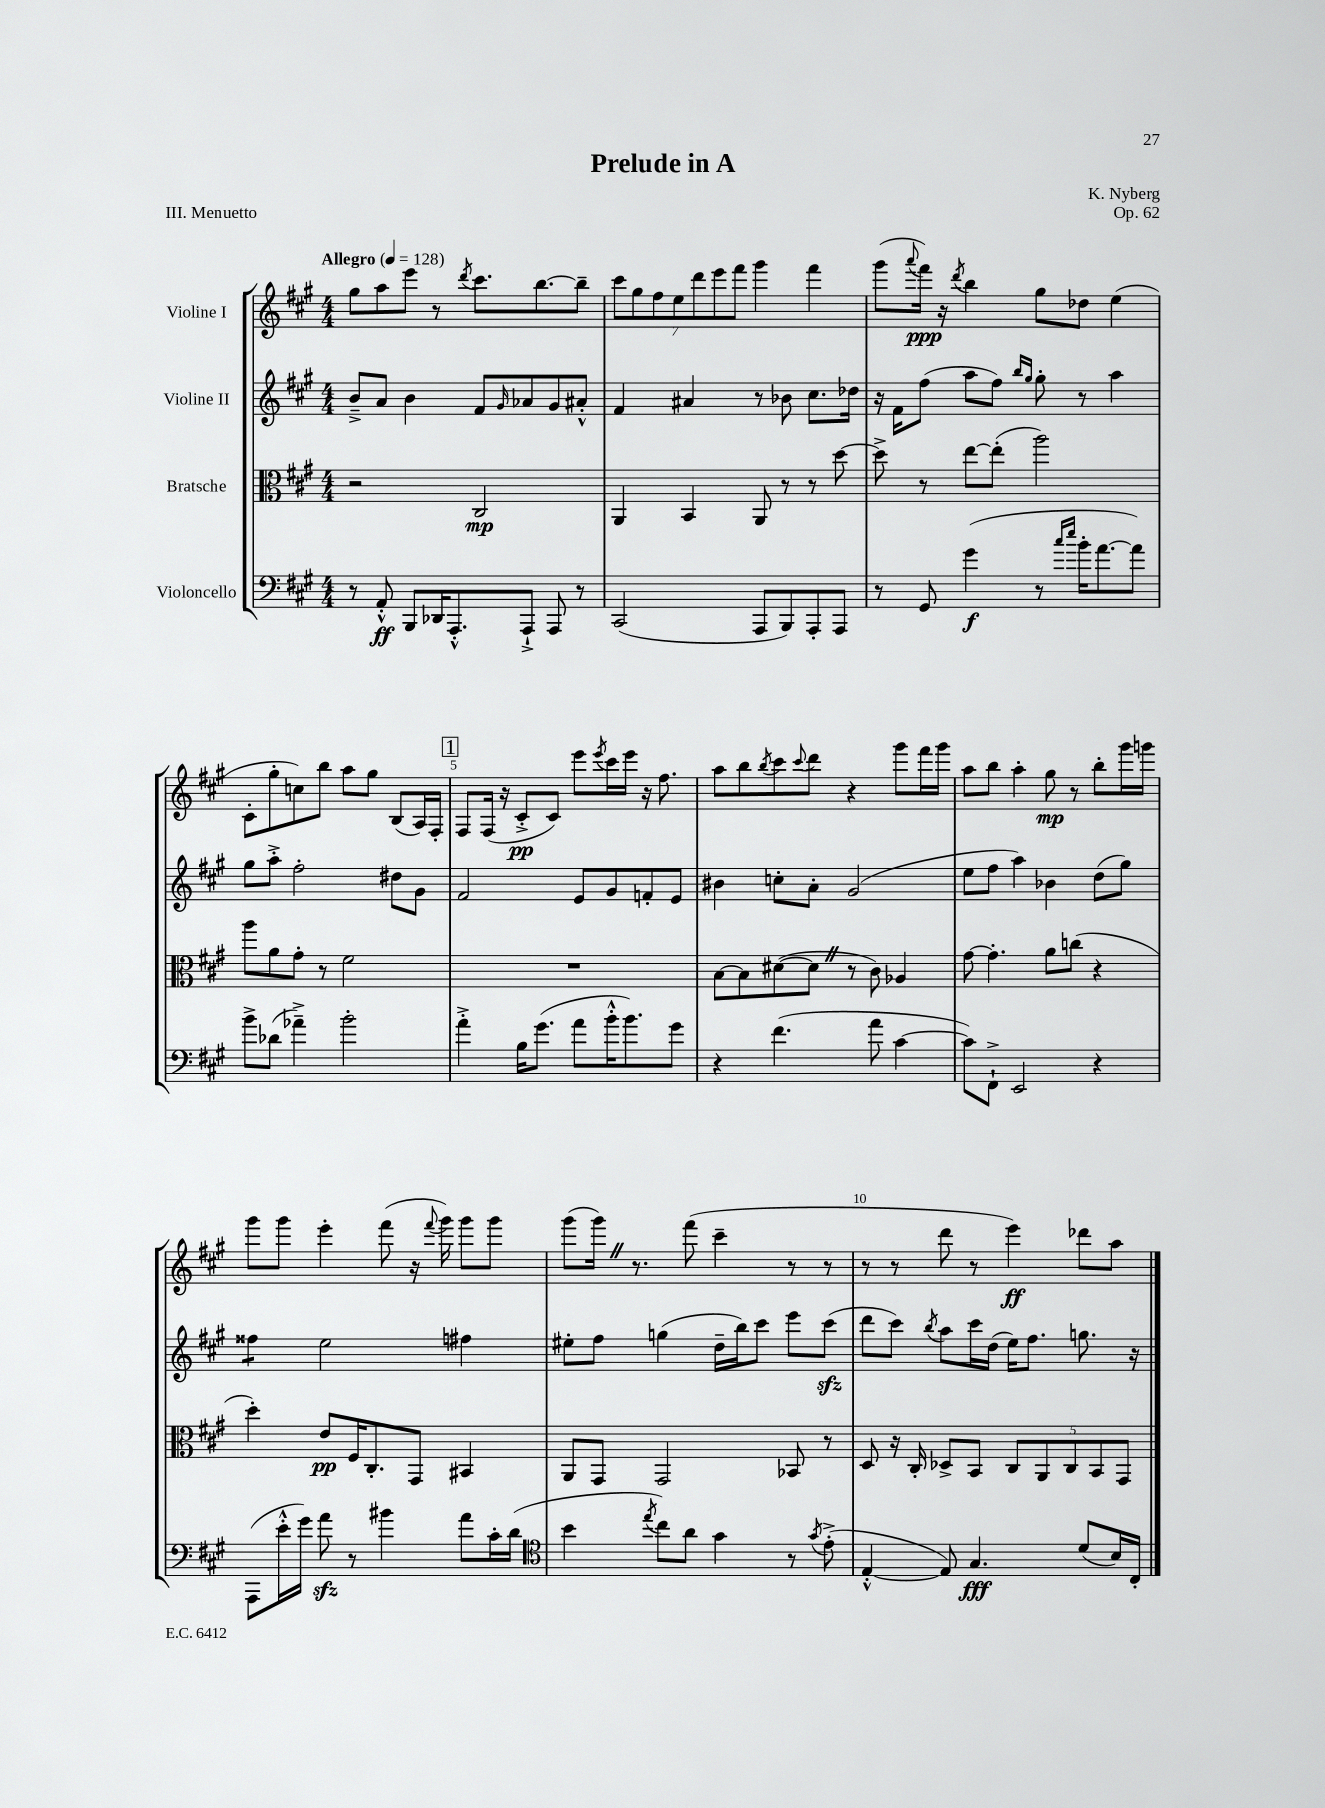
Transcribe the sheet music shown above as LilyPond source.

\header { title = "Prelude in A" composer = "K. Nyberg" opus = "Op. 62" piece = "III. Menuetto" }
<<
\new StaffGroup <<
\new Staff = "s0" \with { instrumentName = "Violine I" } {
    \clef treble \key a \major \numericTimeSignature \time 4/4 \tempo "Allegro" 4 = 128
    gis''8 a''8 e'''8 r8 \acciaccatura { d'''8 } cis'''8. b''8.~ b''8-- |
    \tuplet 7/4 { cis'''8 gis''8 fis''8 e''8 d'''8 e'''8 fis'''8 } gis'''4 fis'''4 |
    gis'''8( \appoggiatura { a'''8 } fis'''16\ppp) r16 \acciaccatura { d'''8 } b''4 gis''8 des''8 e''4( |
    cis'8-. gis''8-. c''8) b''8 a''8 gis''8 b8( a16) fis16-. |
    \mark \markup { \box "1" } fis8 fis16( r16 cis'8-.->\pp cis'8) e'''8 \acciaccatura { e'''8 } cis'''16 e'''16 r16 fis''8. |
    a''8 b''8 \acciaccatura { b''8 } cis'''8 \appoggiatura { cis'''8 } d'''8 r4 gis'''8 fis'''16 gis'''16 |
    a''8 b''8 a''4-. gis''8\mp r8 b''8-. gis'''16 g'''16 |
    gis'''8 gis'''8 e'''4-. fis'''8( r16 \appoggiatura { fis'''8 } gis'''16) gis'''8 gis'''8 |
    gis'''8( gis'''16) \once \override BreathingSign.text = \markup { \musicglyph "scripts.caesura.straight" } \breathe r8. fis'''8( cis'''4-- r8 r8 |
    r8 r8 d'''8 r8 e'''4\ff) des'''8 a''8 \bar "|." |
}
\new Staff = "s1" \with { instrumentName = "Violine II" } {
    \clef treble \key a \major \numericTimeSignature \time 4/4
    b'8---> a'8 b'4 fis'8 \grace { gis'16 } aes'8 gis'8 ais'8-.-^ |
    fis'4 ais'4 r8 bes'8 cis''8. des''16 |
    r16 fis'16 fis''8( a''8 fis''8) \grace { b''16 gis''16 } gis''8-. r8 a''4 |
    gis''8 a''8-.-> fis''2-. dis''8 gis'8 |
    \mark \markup { \box "1" } fis'2 e'8 gis'8 f'8-. e'8 |
    bis'4 c''8-. a'8-. gis'2( |
    e''8 fis''8 a''4) bes'4 d''8( gis''8) |
    fisis''4:8 e''2 fis''4 |
    eis''8-. fis''8 g''4( d''16-- b''16) cis'''8 e'''8 cis'''8\sfz( |
    d'''8 cis'''8) \acciaccatura { b''8 } a''8 cis'''16 d''16( e''16) fis''8. g''8. r16 \bar "|." |
}
\new Staff = "s2" \with { instrumentName = "Bratsche" } {
    \clef alto \key a \major \numericTimeSignature \time 4/4
    r2 cis2\mp |
    a,4 b,4 a,8 r8 r8 d''8~ |
    d''8-> r8 e''8~ e''8-.( a''2) |
    a''8 a'8 gis'8-. r8 fis'2 |
    \mark \markup { \box "1" } R1 |
    b8~ b8 dis'8~( dis'8 \once \override BreathingSign.text = \markup { \musicglyph "scripts.caesura.straight" } \breathe r8 cis'8) aes4 |
    gis'8~ gis'4.-. a'8 c''8( r4 |
    d''4-.) e'8\pp fis16 cis8.-. gis,8 bis,4 |
    a,8 gis,8 gis,2 bes,8 r8 |
    d8 r16 cis16-. des8-> b,8 \tuplet 5/4 { cis8 a,8 cis8 b,8 gis,8 } \bar "|." |
}
\new Staff = "s3" \with { instrumentName = "Violoncello" } {
    \clef bass \key a \major \numericTimeSignature \time 4/4
    r8 a,8-.-^\ff b,,8 des,16 a,,8.-.-^ a,,8-!-> a,,8 r8 |
    cis,2( a,,8 b,,8) a,,8-. a,,8 |
    r8 gis,8 gis'4\f( r8 \grace { cis''16 e''16 } b'16-. a'8.~ a'8) |
    b'8-> des'8( aes'4--->) b'2-. |
    \mark \markup { \box "1" } a'4-.-> b16 gis'8.( a'8 b'16-.-^ b'8.) gis'8 |
    r4 fis'4.( a'8 cis'4~ |
    cis'8) fis,8-!-> e,2 r4 |
    a,,8( e'16-.-^ gis'16) a'8\sfz r8 bis'4 a'8 cis'16-. d'16( |
    \clef tenor b'4 \acciaccatura { e''8 } cis''8) a'8 gis'4 r8 \acciaccatura { gis'8 } e'8-.->( |
    e4~-.-^ e8) gis4.\fff d'8( b16) cis16-. \bar "|." |
}
>>
>>
\layout { \context { \Score \override BarNumber.break-visibility = ##(#f #t #t) barNumberVisibility = #(every-nth-bar-number-visible 5) } }
